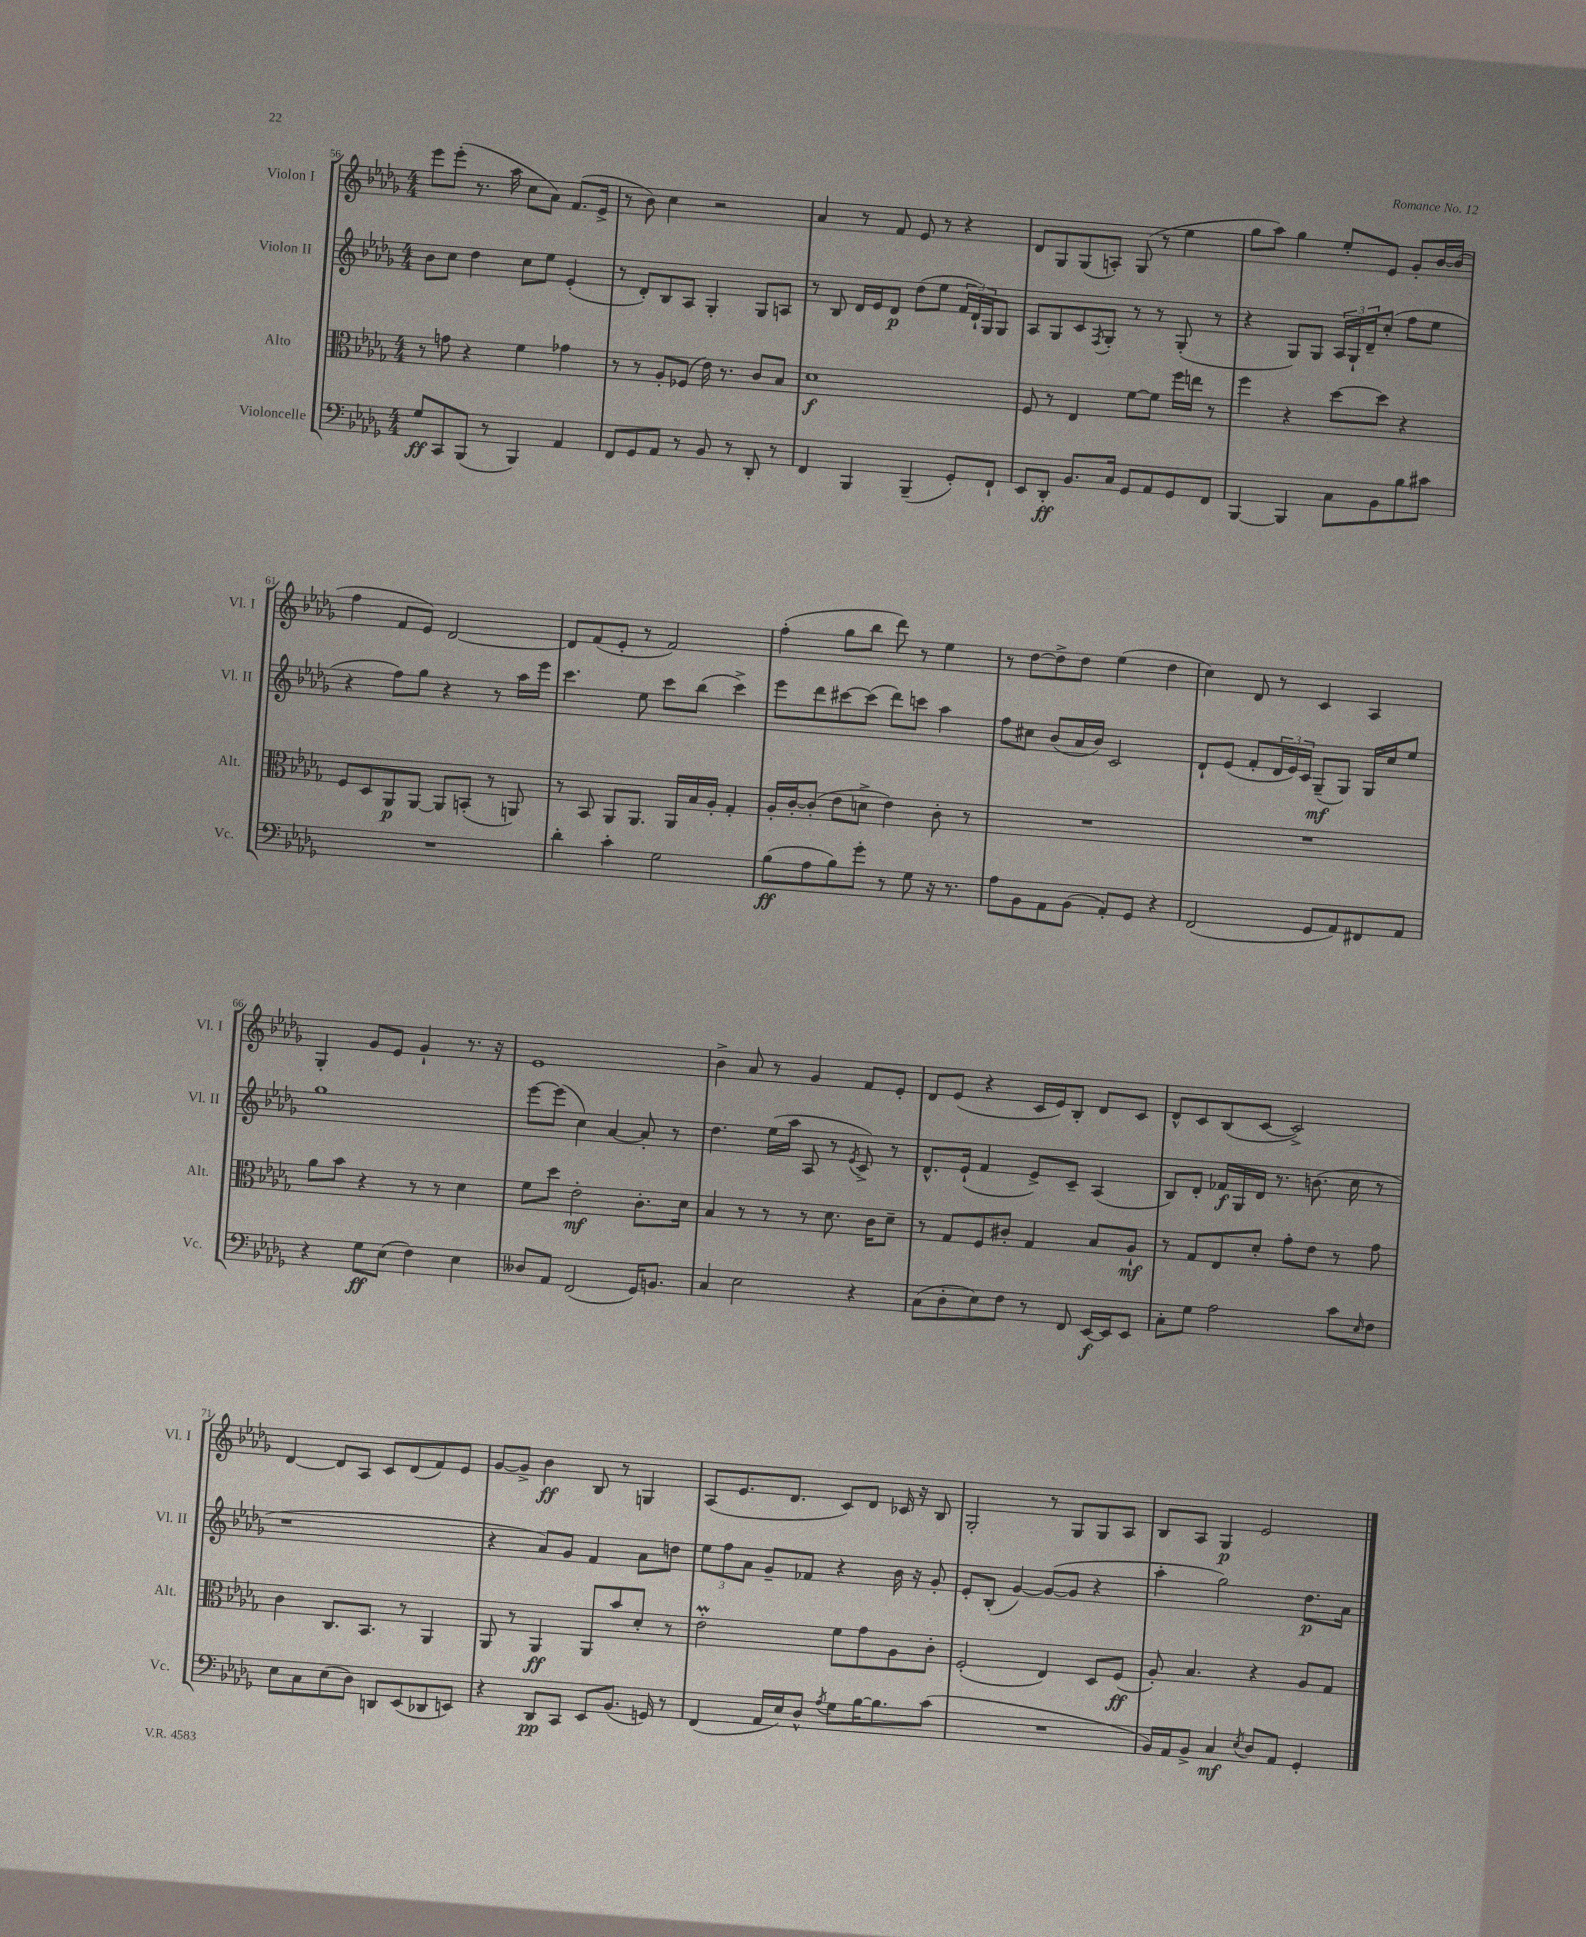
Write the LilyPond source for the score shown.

<<
\new StaffGroup <<
\new Staff = "s0" \with { instrumentName = "Violon I" shortInstrumentName = "Vl. I" } {
    \clef treble \key des \major \numericTimeSignature \time 4/4
    ees'''8 ees'''8-.( r8. aes''16 c''8 aes'8) f'8.( ees'16-> |
    r8 bes'8) c''4 r2 |
    aes'4 r8 f'8 ees'8 r8 r4 |
    des'8 ges8 ges8( a8-.) ges8( r8 ees''4 |
    ges''8 aes''8) ges''4 ees''8-. ees'8 ges'8-. bes'16~ bes'16( |
    f''4 f'8 ees'8) des'2~ |
    des'8 f'8( ees'8-. r8 f'2) |
    f''4-.( ges''8 bes''8 des'''8) r8 ees''4 |
    r8 des''8~ des''8-> des''8 ees''4( des''4 |
    c''4) des'8 r8 c'4 aes4 |
    ges4-. ges'8 ees'8 ges'4-! r8. r16 |
    ees'1 |
    bes'4-> aes'8 r8 ges'4 f'8 ees'8-. |
    des'8 ees'8( r4 c'16 ees'16) bes8-. des'8 c'8 |
    des'8-^ c'8 bes8( c'8~ c'2->) |
    des'4~ des'8 aes8 c'8 des'8( f'8) ees'8 |
    ges'8~ ges'8-> bes'4\ff bes8 r8 g4 |
    aes8( ees'8. des'8. c'8) des'8 ces'16 r16 bes8 |
    ges2-. r8 ges8 ges8 aes8 |
    bes8 aes8 ges4\p ees'2 \bar "|." |
}
\new Staff = "s1" \with { instrumentName = "Violon II" shortInstrumentName = "Vl. II" } {
    \clef treble \key des \major \numericTimeSignature \time 4/4
    bes'8 c''8 des''4 c''8 ees''8 ees'4-.( |
    r8 des'8-.) bes8 aes8 ges4-. ges8 a8 |
    r8 bes8 des'16 ees'16 des'8\p des''8( ees''8 \tuplet 3/2 { f'16 des'16-!) ges16 } ges8 |
    aes8 ges8 c'8 \acciaccatura { f8 } ges8-. r8 r8 ges8-.( r8 |
    r4 ges8) ges8 \tuplet 3/2 { aes16 ges16-! des'16-- } c''8-.( f''8 ees''8 |
    r4 f''8) ges''8 r4 r8 aes''16 ees'''16 |
    c'''4. ees''8 c'''8 bes''8( c'''4->) |
    ees'''8 des'''8 cis'''8~ cis'''8( des'''8) c'''8 aes''4 |
    f''8 cis''8 bes'8( aes'16 bes'16) c'2 |
    des'8-! ees'8( f'8-. \tuplet 3/2 { des'16 ees'16) c'16 } ges8--\mf( ges8) ges16 c''16 ees''8 |
    ges''1 |
    ees'''8~ ees'''8( c''4) aes'4~ aes'8-. r8 |
    des''4. ees''16( aes''16 aes8 r8 \acciaccatura { ees'8 } c'8->) r8 |
    des'8.-^ ees'16-!( f'4 ees'8->) c'8-- aes4( |
    bes8) des'8-. fes'16\f ges16 des'16 r8. b'8.( c''16 r8 |
    r1 |
    r4 aes'8) ges'8 f'4 aes'8 d''8 |
    \tuplet 3/2 { ees''8 f''8 aes'8 } ges'8-- fes'8 r4 bes'16 r16 ges'8-. |
    ees'8-. bes8-.( ges'4~) ges'8~( ges'8 r4 |
    aes''4-. ges''2) des''8.\p aes'16 \bar "|." |
}
\new Staff = "s2" \with { instrumentName = "Alto" shortInstrumentName = "Alt." } {
    \clef alto \key des \major \numericTimeSignature \time 4/4
    r8 g'8 r4 f'4 ges'4 |
    r8 r8 aes8-. fes8( ees'16) r8. c'8 bes8 |
    des'1\f |
    f8 r8 ees4 f'8~ f'8 f''16 e''16 r8 |
    f''4 r4 des''8~ des''8 r4 |
    f8 des8 aes,8\p aes,8~ aes,8 b,8-.( r8 a,8) |
    r8 bes,8 aes,8 aes,8. aes,16 bes16 aes16-. ges4-. |
    aes16-. c'16~-. c'8-.( ees'8 d'8-> ees'4) c'8-. r8 |
    R1 |
    R1 |
    aes'8 bes'8 r4 r8 r8 des'4 |
    f'8 des''8 ees'2-.\mf c'8.-. des'16 |
    bes4 r8 r8 r8 des'8. c'16 des'8-- |
    r8 ges8 f8 cis'8-. ges4 bes8 aes8-!\mf |
    r8 ges8 ees8 des'8-. ges'8-. ees'8 r8 ges'8 |
    c'4 c8. bes,8. r8 aes,4 |
    aes,8 r8 aes,4\ff aes,8 bes'8 des'8-. r8 |
    ees'2-.\prall f'8 ges'8 aes8 c'8-. |
    f2-.( ees4) des8 f8\ff( |
    aes8-.) bes4. r4 aes8 ges8 \bar "|." |
}
\new Staff = "s3" \with { instrumentName = "Violoncelle" shortInstrumentName = "Vc." } {
    \clef bass \key des \major \numericTimeSignature \time 4/4
    ges8\ff c,8 bes,,8( r8 bes,,4) aes,4 |
    f,8 ges,8 aes,8 r8 bes,8 r8 des,8-. r8 |
    f,4 bes,,4 bes,,4--( ges,8-.) f,8-! |
    ees,8 des,8-.\ff bes,8. c16 ges,8 aes,8 ges,8 f,8 |
    bes,,4~ bes,,4 c8 bes,8 bes8 cis'8 |
    R1 |
    des'4-. c'4-. ges2 |
    bes8\ff( aes8 bes8) ges'8-. r8 ges8 r16 r8. |
    aes8 bes,8 aes,8 bes,8( aes,8-.) ges,8 r4 |
    f,2( ges,8 aes,8) fis,8 aes,8 |
    r4 ges8\ff ees8( f4) ees4 |
    deses8 aes,8 f,2( ges,16) b,8. |
    c4 ees2 r4 |
    c8( des8-. ees8) f8 r8 f,8 ees,16~\f ees,16 ees,8 |
    c8-. ges8 aes2 c'8 \grace { ees16 } f8 |
    ees8 c8 ees8( des8) d,8 ees,8( des,8 e,8) |
    r4 des,8\pp c,8 ees,8 bes,8.( g,16) r8 |
    f,4( aes,16 ees16) des8-^ \acciaccatura { aes8 } ges8 bes16~ bes8. c'8( |
    R1 |
    bes,16) aes,16 bes,8-> c4\mf \acciaccatura { ees8 } des8 aes,8 ges,4-. \bar "|." |
}
>>
>>
\layout { \context { \Score currentBarNumber = #56 } }
